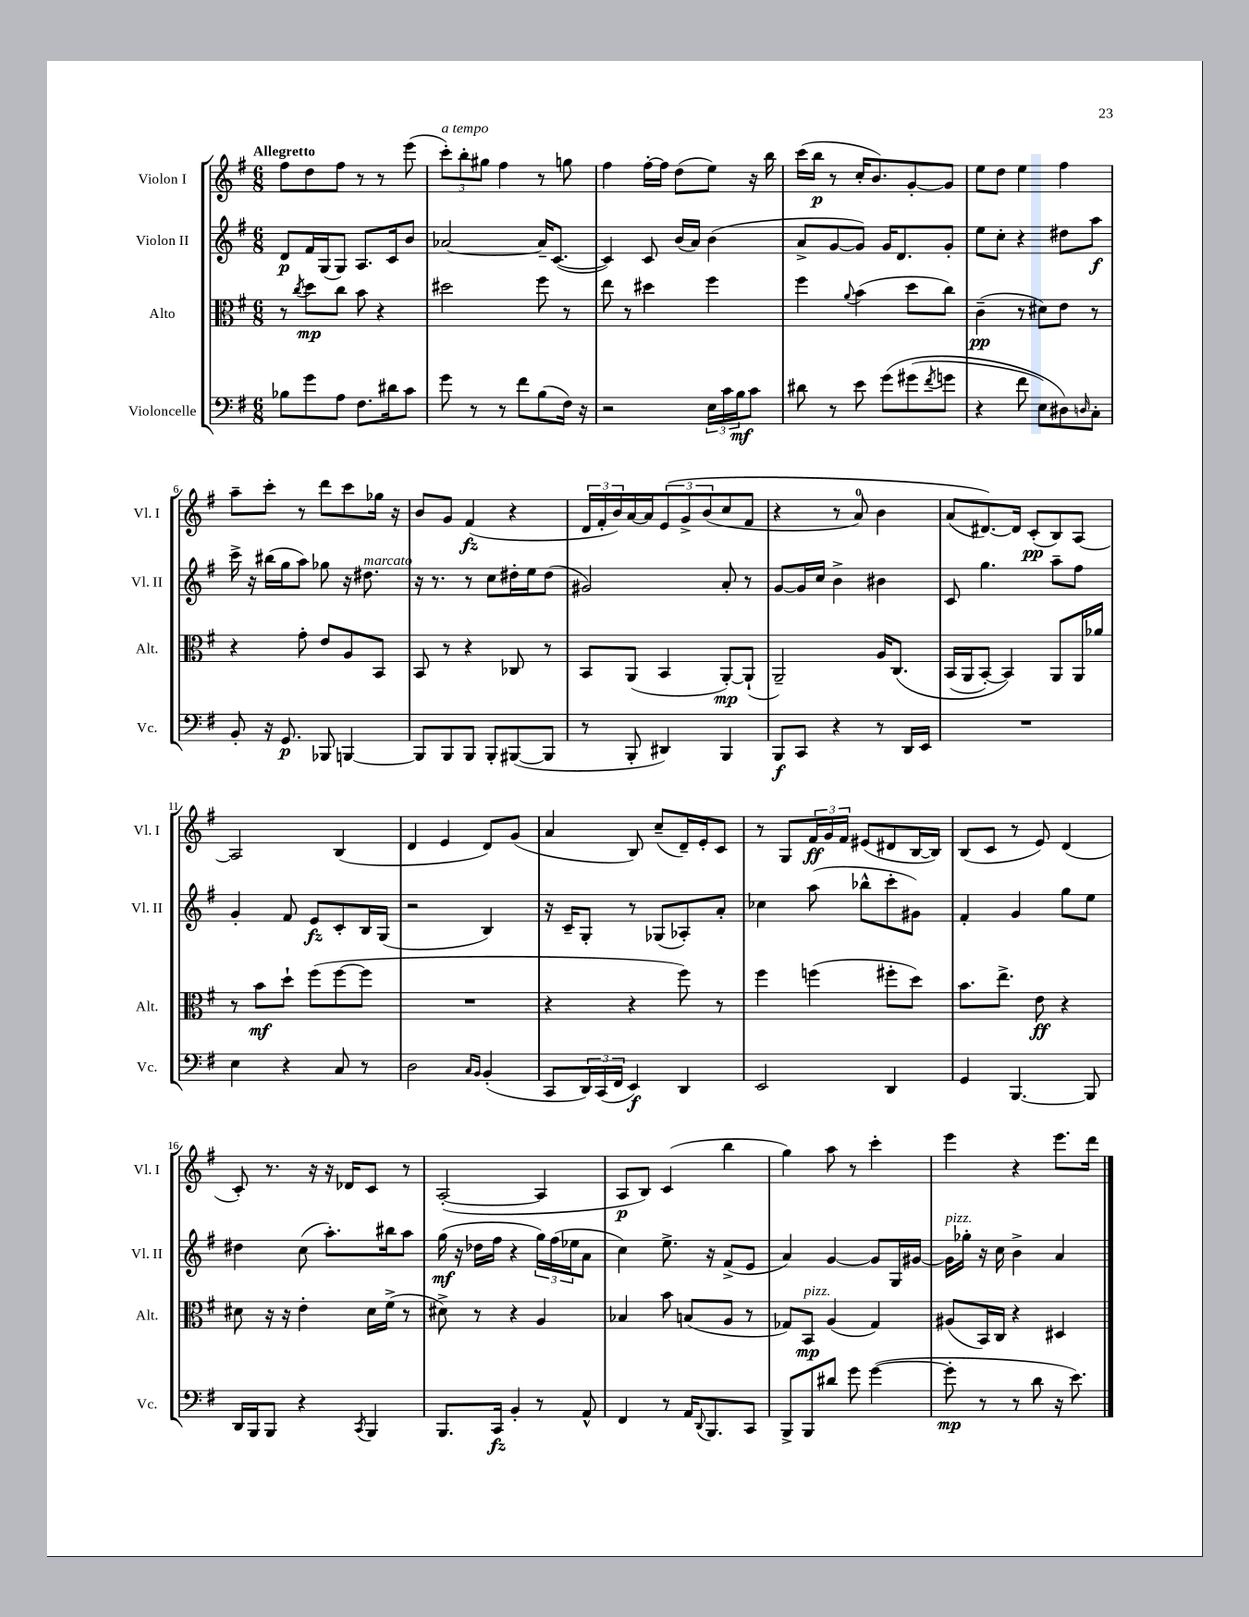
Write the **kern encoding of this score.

**kern	**dynam	**kern	**dynam	**kern	**dynam	**kern	**dynam
*part4	*part4	*part3	*part3	*part2	*part2	*part1	*part1
*staff4	*staff4	*staff3	*staff3	*staff2	*staff2	*staff1	*staff1
*I"Violoncelle	*	*I"Alto	*	*I"Violon II	*	*I"Violon I	*
*I'Vc.	*	*I'Alt.	*	*I'Vl. II	*	*I'Vl. I	*
*clefF4	*	*clefC3	*	*clefG2	*	*clefG2	*
*k[f#]	*	*k[f#]	*	*k[f#]	*	*k[f#]	*
*M6/8	*	*M6/8	*	*M6/8	*	*M6/8	*
=1	=1	=1	=1	=1	=1	=1	=1
!	!	!	!	!	!	!LO:TX:a:B:t=Allegretto	!
8B-X\L	.	8r	.	8d/L	p	8ff#\L	.
.	.	8qcc/	.	.	.	.	.
8g\	.	8dd\L	mp	16f#/L	.	8dd\	.
.	.	.	.	(16G/J	.	.	.
8A\J	.	8cc\J	.	8G/J)	.	8ff#\J	.
8.F#\L	.	8b\	.	8.A/L	.	8r	.
.	.	4r	.	.	.	8r	.
16d#X\k	.	.	.	16c/k	.	.	.
8c\J	.	.	.	8b/J	.	(8eee\	.
=2	=2	=2	=2	=2	=2	=2	=2
!	!	!	!	!	!	!LO:TX:a:i:t=a tempo	!
8g\	.	2dd#X\	.	[2a-X/	.	12ccc'\L)	.
.	.	.	.	.	.	12bb'\	.
8r	.	.	.	.	.	.	.
.	.	.	.	.	.	12gg#X\J	.
8r	.	.	.	.	.	4ff#\	.
8f#\L	.	.	.	.	.	.	.
(8B\	.	8ff#\	.	16a-~/KL]	.	8r	.
.	.	.	.	([8.c/J	.	.	.
16F#\Jk)	.	8r	.	.	.	8ggn\	.
16r	.	.	.	.	.	.	.
=3	=3	=3	=3	=3	=3	=3	=3
2r	.	8ee\	.	4c/])	.	4ff#\	.
.	.	8r	.	.	.	.	.
.	.	4dd#X\	.	8c/	.	[16ff#'\LL	.
.	.	.	.	.	.	16ff#\JJ]	.
.	.	.	.	(16b/LL	.	(8dd\L	.
.	.	.	.	16a/JJ)	.	.	.
24E\LL	.	4ff#\	.	(4b\	.	8ee\J)	.
24c\	.	.	.	.	.	.	.
24B\J	mf	.	.	.	.	.	.
8c\J	.	.	.	.	.	16r	.
.	.	.	.	.	.	16bb\	.
=4	=4	=4	=4	=4	=4	=4	=4
8d#X\	.	4ff#\	.	8a^/L	.	(16ccc\LL	.
.	.	.	.	.	.	16bb\JJ	p
8r	.	.	.	[8g/	.	8r	.
.	.	8qqa/	.	.	.	.	.
8e\	.	(4b\	.	8g/J])	.	16cc'/KL	.
.	.	.	.	.	.	8.b/)	.
(8g\L	.	.	.	16g/KL	.	.	.
.	.	.	.	8.d/	.	.	.
(8g#X\	.	8dd\L	.	.	.	[8g'/	.
8qf#/	.	.	.	.	.	.	.
8gn\J	.	8cc\J)	.	8g'/J	.	8g/J]	.
=5	=5	=5	=5	=5	=5	=5	=5
4r	.	(4c~\	pp	8ee\L	.	8ee\L	.
.	.	.	.	8cc'\J	.	8dd\J	.
8f#\	.	8r	.	4r	.	4ee\	.
8E\L)	.	8d#X\L)	.	.	.	.	.
8D#X\)	.	8e\J	.	8dd#X\L	.	4ff#\	.
16qqDn/	.	.	.	.	.	.	.
8C'\J	.	8r	.	8aa\J	f	.	.
!!LO:LB:g=z
=6	=6	=6	=6	=6	=6	=6	=6
8BB'/	.	4r	.	16ccc^\	.	8aa~\L	.
.	.	.	.	16r	.	.	.
16r	.	.	.	(16bb#X\LL	.	8ccc'\J	.
8.GG/	p	.	.	16gg\J	.	.	.
.	.	8g'\	.	8aa\J)	.	8r	.
8BBB-X/	.	8e/L	.	8gg-X\	.	8ddd\L	.
[4BBBn/	.	8A/	.	16r	.	8ccc\	.
!	!	!	!	!LO:TX:a:i:t=marcato	!	!	!
.	.	.	.	8.dd#X\	.	.	.
.	.	8BB/J	.	.	.	16gg-X\Jk	.
.	.	.	.	.	.	16r	.
=7	=7	=7	=7	=7	=7	=7	=7
8BBB/L]	.	8BB/	.	16r	.	8b/L	.
.	.	.	.	8.r	.	.	.
8BBB/	.	8r	.	.	.	8g/J	.
8BBB/J	.	4r	.	8r	.	(4f#/	fz
8BBB'/L	.	.	.	8cc\L	.	.	.
([8BBB#X/	.	8C-X/	.	16dd#X'\L	.	4r	.
.	.	.	.	16ee\J	.	.	.
8BBB#/J]	.	8r	.	(8dd#\J	.	.	.
=8	=8	=8	=8	=8	=8	=8	=8
8r	.	8BB/L	.	2g#X/)	.	24d/LL	.
.	.	.	.	.	.	24f#'/	.
.	.	.	.	.	.	24b/)	.
8BBB'/	.	(8AA/J	.	.	.	[16a/	.
.	.	.	.	.	.	16a/J]	.
4DD#X/)	.	4BB/	.	.	.	(12e/	.
.	.	.	.	.	.	12g^/	.
.	.	.	.	.	.	(12b/	.
4BBB/	.	[8AA'/L)	mp	8a'/	.	8cc/	.
.	.	(8AA`/J]	.	8r	.	8f#/J	.
=9	=9	=9	=9	=9	=9	=9	=9
8BBB/L	f	2AA~/)	.	[8g/L	.	4r	.
8CC/J	.	.	.	16g/L]	.	.	.
.	.	.	.	16cc/JJ	.	.	.
4r	.	.	.	4b^\	.	8r	.
.	.	.	.	.	.	8a/)	.
8r	.	16A/KL	.	4b#X\	.	4b\	.
.	.	(8.C/J	.	.	.	.	.
16DD/LL	.	.	.	.	.	.	.
16EE/JJ	.	.	.	.	.	.	.
=10	=10	=10	=10	=10	=10	=10	=10
2.r	.	(16BB/LL	.	8c/	.	(8a/L	.
.	.	16AA/J	.	.	.	.	.
.	.	[8BB'/J)	.	4.gg\	.	[8.d#X/))	.
.	.	4BB/])	.	.	.	.	.
.	.	.	.	.	.	16d#/Jk]	.
.	.	.	.	.	.	(8c'/L	pp
.	.	8AA/L	.	8aa~\L	.	8B/)	.
.	.	16AA/L	.	8ff#\J	.	[8A/J	.
.	.	16a-X/JJ	.	.	.	.	.
!!LO:LB:g=z
=11	=11	=11	=11	=11	=11	=11	=11
4E\	.	8r	.	4g'/	.	2A/]	.
.	.	8b\L	mf	.	.	.	.
4r	.	8dd`\J	.	8f#/	.	.	.
.	.	(8ff#\L	.	8e/L	fz	.	.
8C/	.	[8ff#\	.	8c'/	.	(4B/	.
8r	.	8ff#\J]	.	16B/L	.	.	.
.	.	.	.	(16G/JJ	.	.	.
=12	=12	=12	=12	=12	=12	=12	=12
2D\	.	2.r	.	2r	.	4d/	.
.	.	.	.	.	.	4e/	.
16qqC/LL	.	.	.	.	.	.	.
16qqBB/JJ	.	.	.	.	.	.	.
(4BB'/	.	.	.	4B/)	.	8d/L)	.
.	.	.	.	.	.	(8g/J	.
=13	=13	=13	=13	=13	=13	=13	=13
8CC/L	.	4r	.	16r	.	4a/	.
.	.	.	.	16c~/KL	.	.	.
24DD/L)	.	.	.	8G'/J	.	.	.
(24CC/	.	.	.	.	.	.	.
24FF#/JJ	.	.	.	.	.	.	.
4EE/)	f	4r	.	8r	.	8B/)	.
.	.	.	.	(8G-X/L	.	(8cc~/L	.
4DD/	.	8ff#\)	.	8A-X'/)	.	16d~/L)	.
.	.	.	.	.	.	16e'/J	.
.	.	8r	.	8a'/J	.	8c/J	.
=14	=14	=14	=14	=14	=14	=14	=14
2EE/	.	4ff#\	.	4cc-X\	.	8r	.
.	.	.	.	.	.	8G/L	.
.	.	(4ffn\	.	(8aa\	.	24f#/L	ff
.	.	.	.	.	.	24g/	.
.	.	.	.	.	.	24f#/JJ	.
.	.	.	.	8bb-X^^\L	.	(8e#X/L	.
4DD/	.	8ff#X'\L	.	8ccc'\	.	8d#X/	.
.	.	8dd\J)	.	8g#X\J)	.	[16B/L	.
.	.	.	.	.	.	16B/JJ])	.
=15	=15	=15	=15	=15	=15	=15	=15
4GG/	.	8.b\L	.	4f#'/	.	(8B/L	.
.	.	.	.	.	.	8c/J	.
.	.	8.ee^\J	.	.	.	.	.
[4.BBB/	.	.	.	4g/	.	8r	.
.	.	8e\	ff	.	.	8e/)	.
.	.	4r	.	8gg\L	.	(4d/	.
8BBB/]	.	.	.	8ee\J	.	.	.
!!LO:LB:g=z
=16	=16	=16	=16	=16	=16	=16	=16
16DD/LL	.	8d#X\	.	4dd#X\	.	8c'/)	.
16BBB/J	.	.	.	.	.	.	.
8BBB/J	.	16r	.	.	.	8.r	.
.	.	16r	.	.	.	.	.
4r	.	4e'\	.	(8cc\	.	.	.
.	.	.	.	.	.	16r	.
.	.	.	.	8.aa'\L)	.	16r	.
.	.	.	.	.	.	16d-X/KL	.
8qCC/	.	.	.	.	.	.	.
4BBB/	.	16d#\LL	.	.	.	8c/J	.
.	.	(16f#^\JJ	.	16bb#X\k	.	.	.
.	.	8r	.	8aa\J	.	8r	.
=17	=17	=17	=17	=17	=17	=17	=17
8.BBB/L	.	8d#X^\)	.	(16gg\	mf	([2A'/	.
.	.	.	.	16r	.	.	.
.	.	8r	.	16dd-X\LL	.	.	.
16CC/Jk	fz	.	.	16ff#\JJ	.	.	.
4BB'/	.	4r	.	4r	.	.	.
8r	.	4A/	.	24gg\LL)	.	4A/]	.
.	.	.	.	(24ff#\	.	.	.
.	.	.	.	24ee-X\J	.	.	.
8AA^^/	.	.	.	8a\J	.	.	.
=18	=18	=18	=18	=18	=18	=18	=18
4FF#/	.	4B-X/	.	4cc\)	.	8A/L	p
.	.	.	.	.	.	8B/J)	.
8r	.	8b\	.	8.ee^\	.	(4c/	.
16AA/KL	.	(8Bn/L	.	.	.	.	.
8qqDD/	.	.	.	.	.	.	.
8.BBB/	.	.	.	16r	.	.	.
.	.	8A/J	.	(8f#^/L	.	4bb\	.
8CC/J	.	8r	.	8e/J	.	.	.
=19	=19	=19	=19	=19	=19	=19	=19
8BBB^/L	.	8G-X/L)	.	4a/)	.	4gg\)	.
!	!	!LO:TX:a:i:t=pizz.	!	!	!	!	!
8BBB/	.	8BB/J	mp	.	.	.	.
8d#X/J	.	(4A/	.	[4g/	.	8aa\	.
8g\	.	.	.	.	.	8r	.
([4g\	.	4G-/)	.	8g/L]	.	4ccc'\	.
.	.	.	.	16G/L	.	.	.
.	.	.	.	[16g#X/JJ	.	.	.
=20	=20	=20	=20	=20	=20	=20	=20
!	!	!	!	!LO:TX:a:i:t=pizz.	!	!	!
8g'\]	mp	(8A#X/L	.	16g#\LL]	.	4eee\	.
.	.	.	.	16gg-X'\JJ	.	.	.
8r	.	16BB/L)	.	16r	.	.	.
.	.	16C/JJ	.	16cc\	.	.	.
8r	.	4r	.	4b^\	.	4r	.
8d\	.	.	.	.	.	.	.
16r	.	4D#X/	.	4a/	.	8.eee\L	.
8.e\)	.	.	.	.	.	.	.
.	.	.	.	.	.	16ddd\Jk	.
==	==	==	==	==	==	==	==
*-	*-	*-	*-	*-	*-	*-	*-
